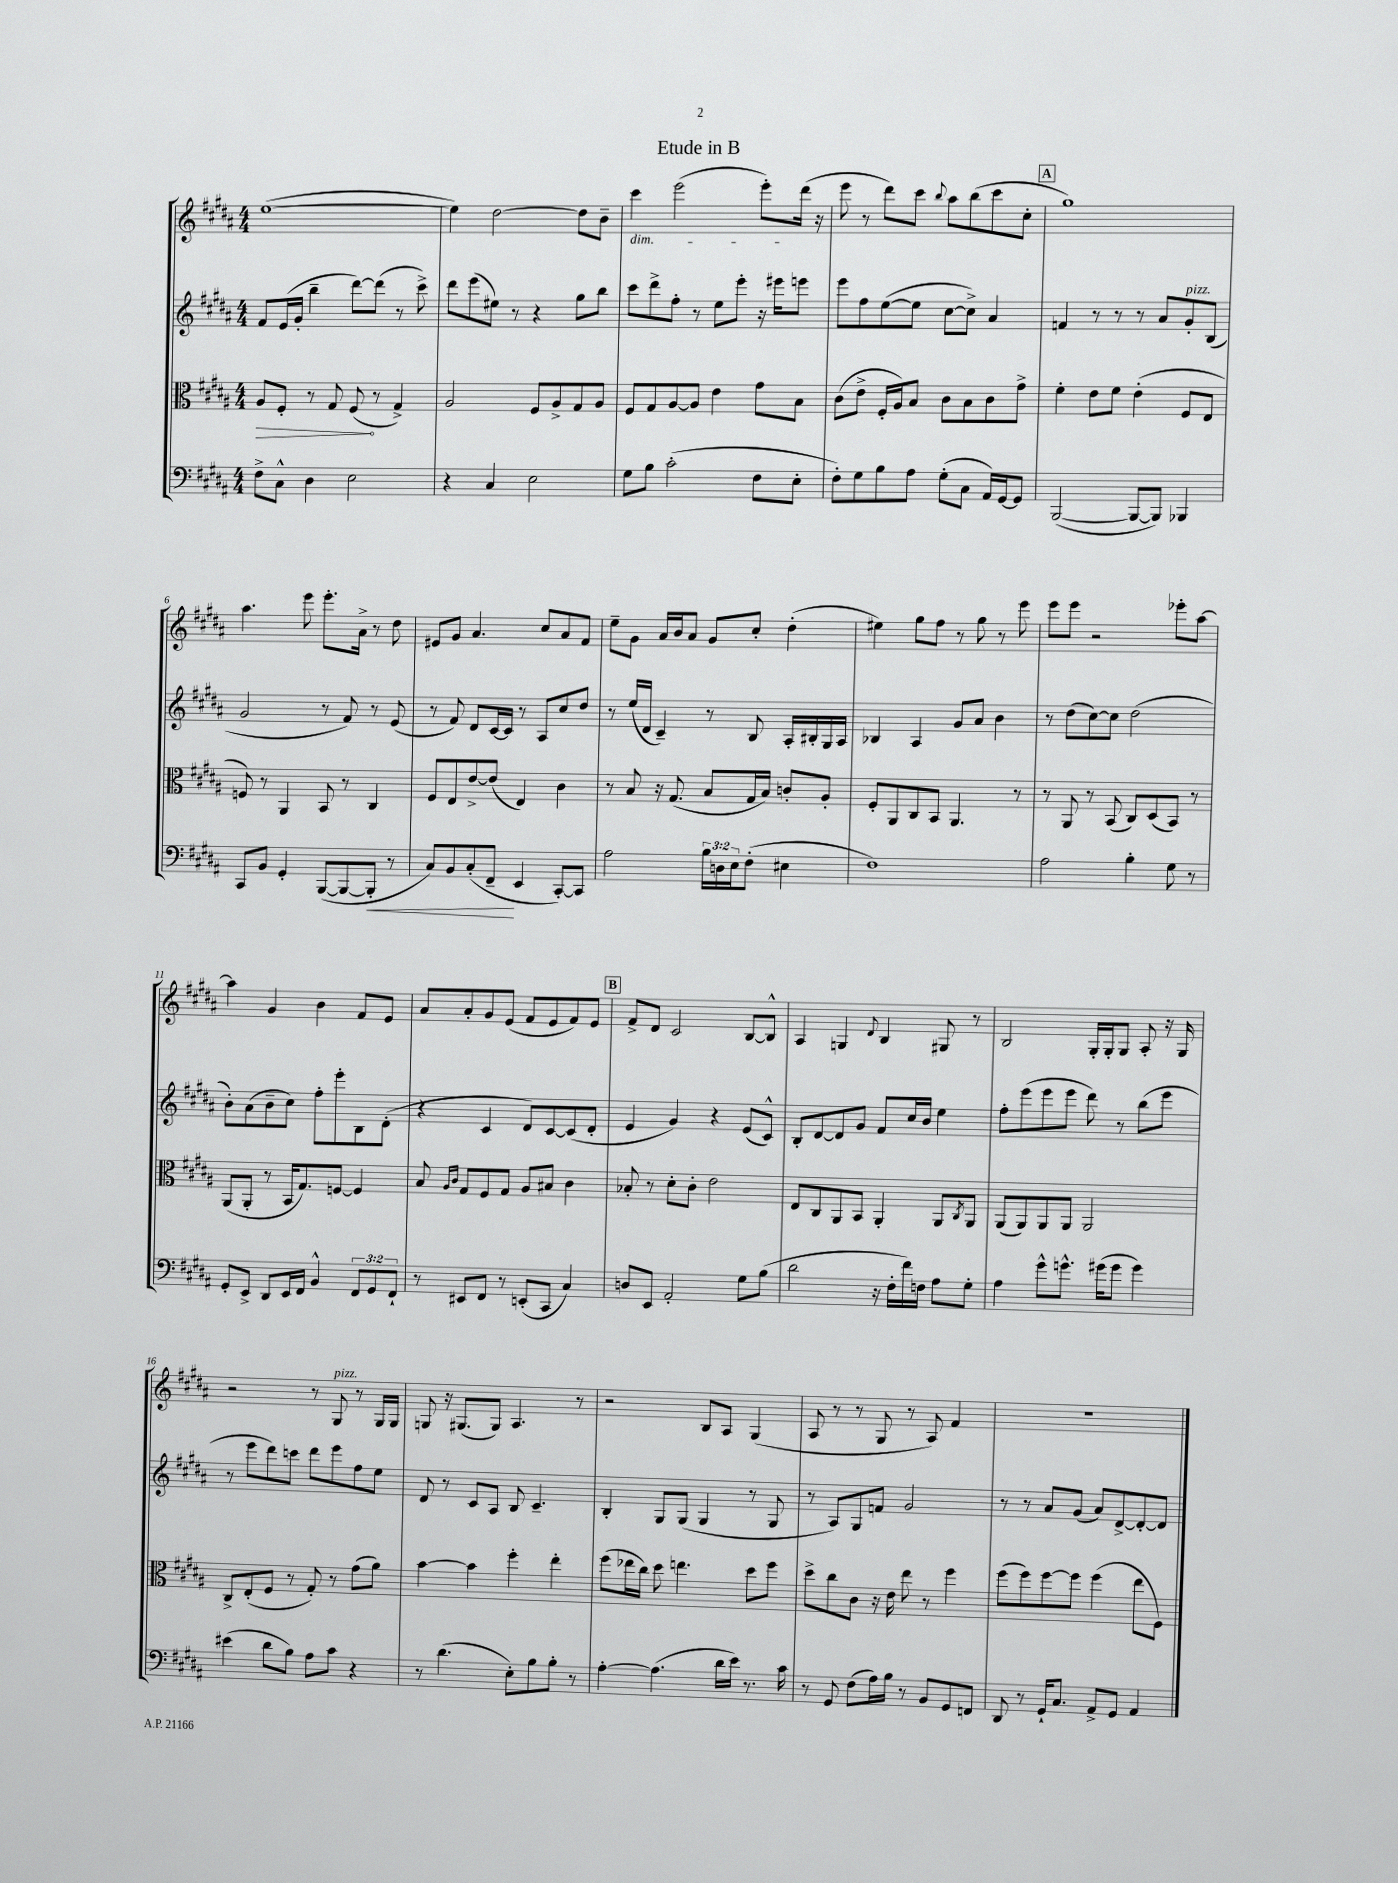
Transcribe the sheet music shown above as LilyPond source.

\header { title = "Etude in B" }
<<
\new StaffGroup <<
\new Staff = "s0" {
    \clef treble \key b \major \numericTimeSignature \time 4/4
    e''1~( |
    e''4) dis''2~ dis''8 b'8-- |
    cis'''4\dim e'''2( e'''8-.) dis'''16\!( r16 |
    e'''8 r8 dis'''8) cis'''8 \appoggiatura { b''8 } ais''8 b''8( cis'''8 cis''8-. |
    \mark \markup { \box "A" } gis''1) |
    ais''4. e'''8 e'''8.-. ais'16-> r8 dis''8 |
    eis'8 gis'8 ais'4. cis''8 ais'8 fis'8 |
    e''8-- gis'8 ais'16 b'16 ais'8 gis'8 cis''8-. dis''4-.( |
    eis''4) gis''8 fis''8 r8 gis''8 r8 e'''8 |
    e'''8 e'''8 r2 ees'''8-. ais''8~ |
    ais''4 gis'4 b'4 fis'8 e'8 |
    ais'8 ais'8-. gis'8 e'8( fis'8 e'8 fis'8) e'8 |
    \mark \markup { \box "B" } fis'8-> dis'8 cis'2 b8~ b8-^ |
    ais4 g4 \appoggiatura { dis'8 } b4 gis8 r8 |
    b2 gis16-. gis16-. gis8 ais8-. r16 gis16 |
    r2 r8 gis8^\markup { \italic "pizz." } r8 gis16 gis16 |
    g8 r16 gis8.( gis8) ais4. r8 |
    r2 b8 ais8 gis4( |
    ais8 r8 r8 gis8 r8 ais8) fis'4 |
    R1 \bar "|." |
}
\new Staff = "s1" {
    \clef treble \key b \major \numericTimeSignature \time 4/4
    fis'8 e'16( gis'16-. b''4-- dis'''8~) dis'''8( r8 cis'''8->) |
    dis'''8 e'''8( eis''8) r8 r4 gis''8 b''8 |
    cis'''8 dis'''8-> fis''8-. r8 e''8 e'''8-. r16 eis'''16 e'''8 |
    e'''8 fis''8 e''8~( e''8 cis''8~ cis''8->) ais'4 |
    \mark \markup { \box "A" } f'4 r8 r8 r8 ais'8 gis'8-.^\markup { \italic "pizz." } b8( |
    gis'2 r8 fis'8) r8 e'8( |
    r8 fis'8) dis'8 cis'16~ cis'16 r8 ais8 cis''8 dis''8 |
    r8 e''16( dis'16 cis'4--) r8 b8 ais16-. bis16-. gis16 ais16 |
    bes4 ais4 gis'8 ais'8 b'4 |
    r8 dis''8( cis''8~) cis''8 dis''2( |
    b'8-.) ais'8( b'8-- cis''8) fis''8-. e'''8-. b8 dis'8-.( |
    r4 cis'4 dis'8) cis'8~ cis'8( dis'8-. |
    \mark \markup { \box "B" } e'4 gis'4) r4 e'8( cis'8-^) |
    b8-. dis'8~ dis'8 gis'8 fis'8 cis''16 b'16 e''4 |
    fis''8-. e'''8( e'''8 e'''8 dis'''8) r8 b''8( e'''8 |
    r8 e'''8 dis'''8) c'''8 dis'''8 e'''8 fis''8 e''8 |
    dis'8 r8 cis'8 ais8 b8 cis'4.-- |
    b4-. gis8 gis8( gis4 r8 gis8 |
    r8 ais8) gis8 f'8 gis'2 |
    r8 r8 ais'8 gis'8( ais'8) dis'8~-> dis'8~-. dis'8 \bar "|." |
}
\new Staff = "s2" {
    \clef alto \key b \major \numericTimeSignature \time 4/4
    \once \override Hairpin.circled-tip = ##t ais8\> fis8-. r8 gis8 fis8\!( r8 gis4->) |
    ais2 fis8 ais8-> gis8 ais8 |
    fis8 gis8 ais8~ ais8 e'4 gis'8 b8 |
    cis'8( e'8-> fis16-. ais16) b8 cis'8 b8 cis'8 gis'8-> |
    \mark \markup { \box "A" } fis'4-. e'8 fis'8 e'4-.( fis8 e8 |
    f8) r8 ais,4 b,8 r8 cis4 |
    fis8 e8 e'8~-> e'8( e4) cis'4 |
    r8 b8 r16 gis8.( b8 gis16 b16) c'8-. ais8-. |
    fis8-. ais,8 cis8 b,8 ais,4. r8 |
    r8 ais,8 r8 b,8( cis8) dis8( b,8) r8 |
    ais,8( ais,8-. r8 b,16 gis8.) f8~ f4 |
    b8 \grace { ais16 cis'16 } gis8 fis8 gis8 ais8 bis8 cis'4 |
    \mark \markup { \box "B" } bes8-. r8 dis'8-. cis'8-. e'2 |
    e8 cis8 ais,8 b,8 ais,4-. ais,8 \acciaccatura { cis8 } ais,8 |
    ais,8( ais,8) ais,8 ais,8 ais,2 |
    cis8-> e8-.( fis8 r8 gis8-.) r8 gis'8( ais'8) |
    b'4~ b'4 fis''4-. e''4-. |
    fis''8( ees''16 cis''16) dis''8 e''4. dis''8 fis''8 |
    dis''8-> cis''8 cis'8 r16 e'16 e''8 r8 fis''4 |
    fis''8( fis''8) fis''8~ fis''8 fis''4( e''8 fis8) \bar "|." |
}
\new Staff = "s3" {
    \clef bass \key b \major \numericTimeSignature \time 4/4 \override Staff.TupletNumber.text = #tuplet-number::calc-fraction-text
    fis8-> cis8-^ dis4 e2 |
    r4 cis4 e2 |
    gis8 b8 cis'2-.( fis8 e8-. |
    fis8-.) gis8 b8 ais8 gis8-.( cis8 ais,16) gis,16~ gis,8 |
    \mark \markup { \box "A" } b,,2~( b,,8~ b,,8) bes,,4 |
    cis,8 b,8 gis,4-. b,,8~( b,,8~ b,,8-.\< r8 |
    cis8) b,8 cis8-.( fis,8--\! e,4 cis,8~-.) cis,8 |
    ais2 \tuplet 3/2 { b16 d16 e16 } fis8-.( eis4 |
    fis1) |
    ais2 b4-. gis8 r8 |
    gis,8-. e,8-> dis,8 e,16 fis,16 b,4-^ \tuplet 3/2 { fis,8 gis,8 fis,8-! } |
    r8 eis,8 fis,8 r8 e,8-.( cis,8 cis4) |
    \mark \markup { \box "B" } d8 e,8 ais,2-. gis8 b8( |
    dis'2 r16 fis16-. fis'16) f16 ais8 gis8-. |
    ais4 gis'8-^ g'8.-^ gis'16( gis'8 gis'4) |
    eis'4( dis'8 b8) ais8 cis'8 r4 |
    r8 dis'4.( e8-.) b8 b8-. r8 |
    ais4~-. ais4.( dis'16 e'16) r8. cis'16 |
    r8 gis,8 fis8( ais16) b16 r8 b,8 gis,8 f,8 |
    dis,8 r8 gis,16-! cis8. ais,8-> gis,8 ais,4 \bar "|." |
}
>>
>>
